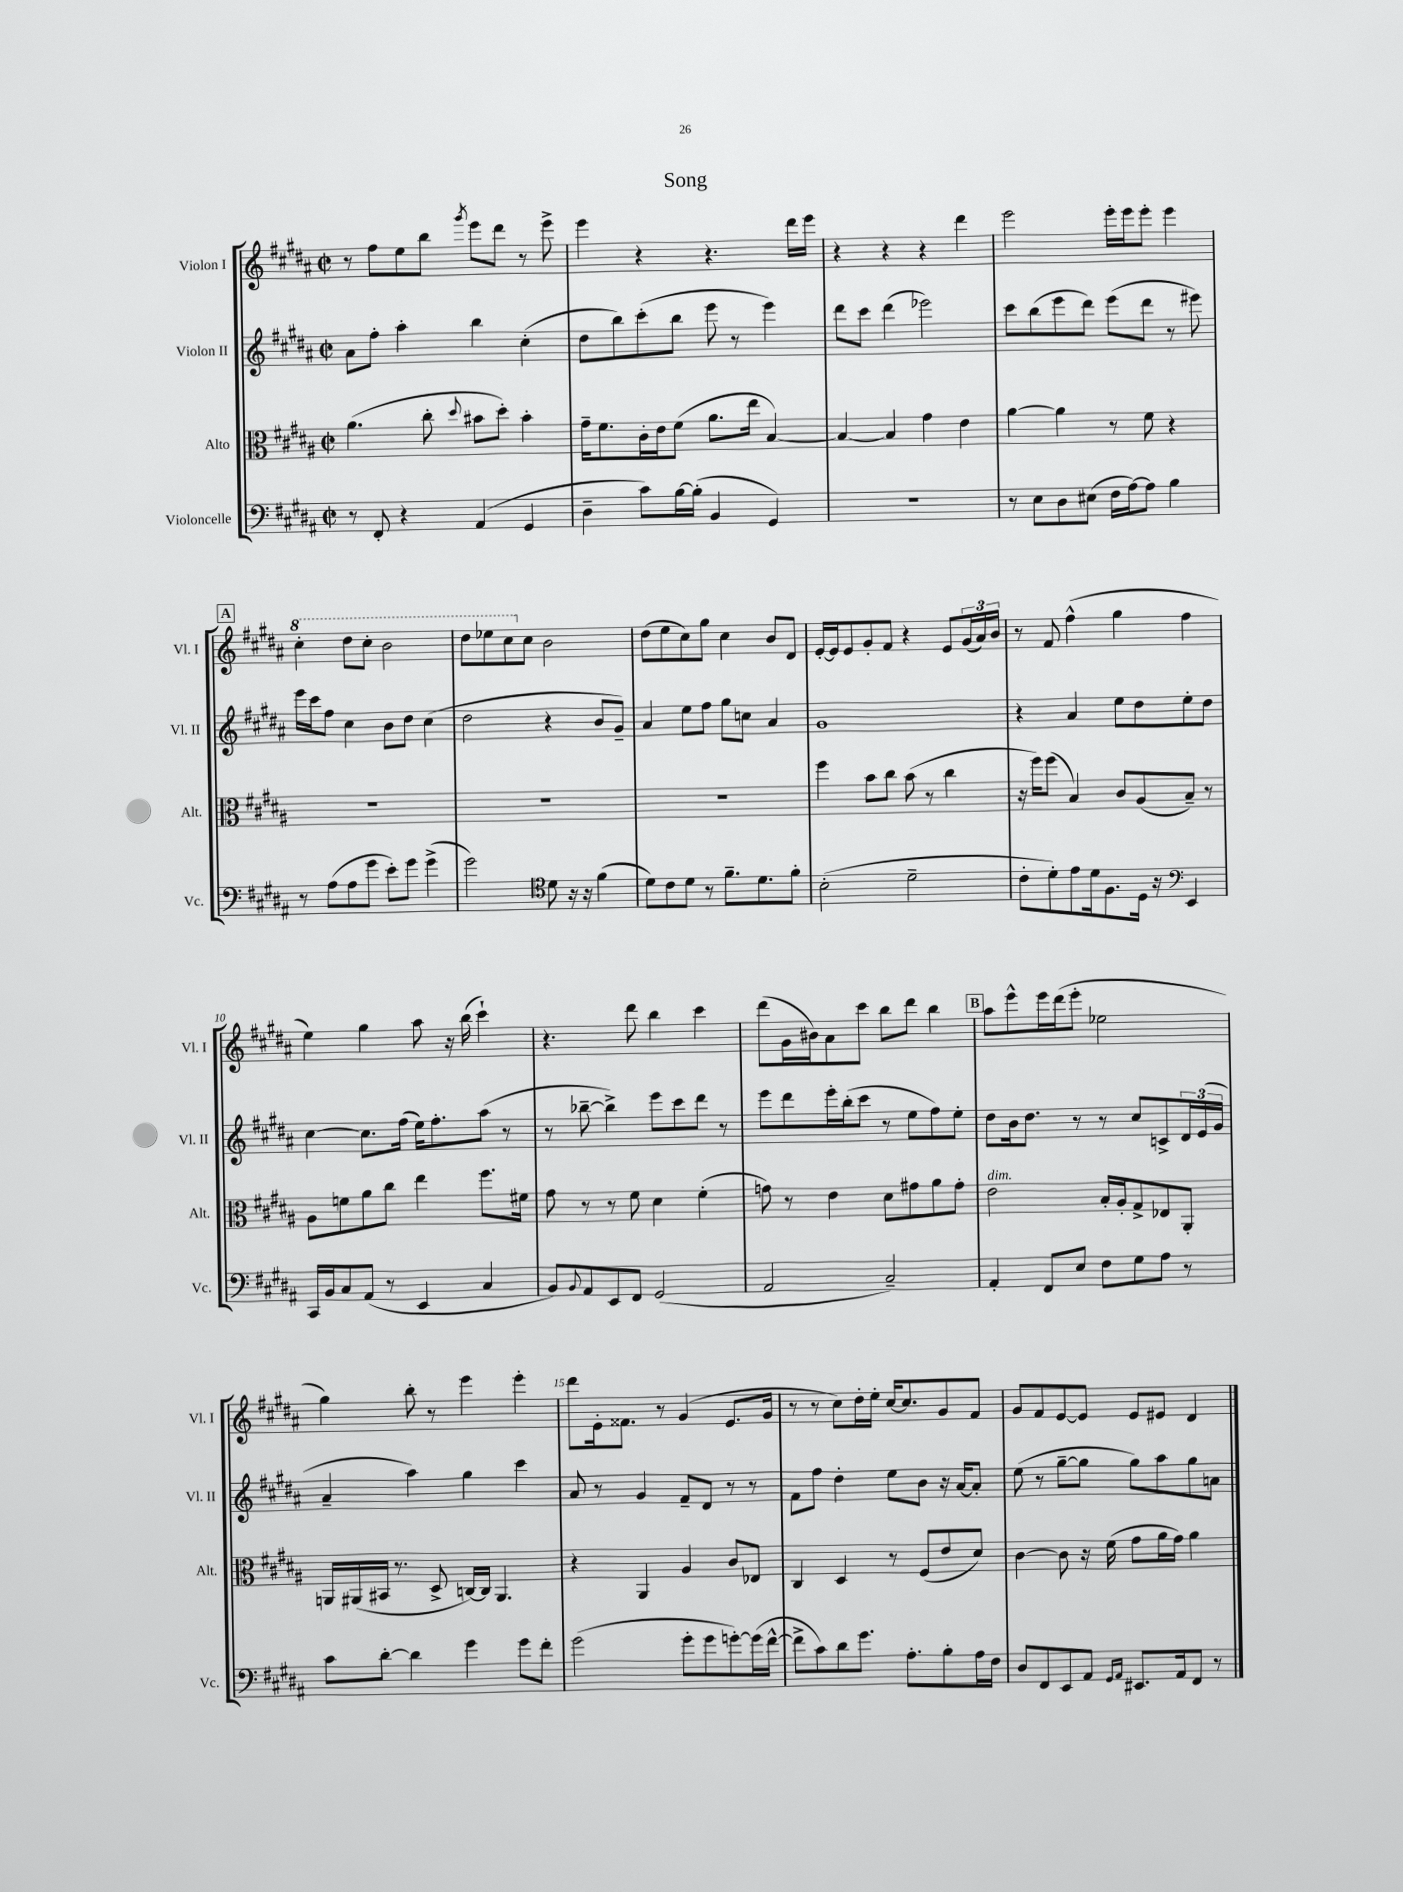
\header { title = "Song" }
<<
\new StaffGroup <<
\new Staff = "s0" \with { instrumentName = "Violon I" shortInstrumentName = "Vl. I" } {
    \clef treble \key b \major \defaultTimeSignature \time 2/2
    r8 fis''8 e''8 b''8 \acciaccatura { gis'''8 } e'''8 dis'''8 r8 e'''8-> |
    e'''4 r4 r4. dis'''16 e'''16 |
    r4 r4 r4 dis'''4 |
    e'''2 e'''16-. e'''16 e'''8-. e'''4 |
    \mark \markup { \box "A" } \ottava #1 cis'''4-. dis'''8 cis'''8-. b''2 |
    dis'''8 ees'''8 cis'''8 \ottava #0 cis''8 b'2 |
    dis''8( e''8 cis''8) gis''8 cis''4 b'8 dis'8 |
    e'16~-. e'16 e'8 gis'8-. fis'8 r4 e'8 \tuplet 3/2 { gis'16( ais'16) b'16 } |
    r8 fis'8 fis''4-^( gis''4 fis''4 |
    e''4) gis''4 ais''8 r16 b''16( cis'''4-!) |
    r4. dis'''8 b''4 cis'''4 |
    dis'''8( gis'16 bis'16) ais'8 cis'''8 b''8 dis'''8 b''4 |
    \mark \markup { \box "B" } ais''8 e'''8-^ e'''16 dis'''16( e'''8-. ees''2 |
    gis''4) b''8-. r8 e'''4 e'''4-. |
    dis'''8 e'16-. fisis'8. r8 gis'4( e'8. gis'16 |
    r8 r8 cis''8) dis''16-. e''16-. cis''16~ cis''8. gis'8 fis'8 |
    gis'8 fis'8 e'8~ e'8 e'8 eis'8 dis'4 \bar "|." |
}
\new Staff = "s1" \with { instrumentName = "Violon II" shortInstrumentName = "Vl. II" } {
    \clef treble \key b \major \defaultTimeSignature \time 2/2
    ais'8 fis''8-. ais''4-. b''4 cis''4-.( |
    dis''8 b''8) cis'''8-.( b''8 e'''8 r8 e'''4) |
    dis'''8 cis'''8 dis'''4( ees'''2) |
    cis'''8 b''8( e'''8 dis'''8) e'''8( dis'''8 r8 eis'''8) |
    \mark \markup { \box "A" } e'''16 cis'''16 fis''8 cis''4 b'8 dis''8 cis''4( |
    dis''2 r4 b'8 gis'8--) |
    ais'4 e''8 fis''8 gis''8 c''8 ais'4 |
    gis'1 |
    r4 ais'4 e''8 dis''8 e''8-. dis''8 |
    cis''4~ cis''8. fis''16( e''16) fis''8.-. ais''8( r8 |
    r8 bes''8~-- bes''4->) e'''8 cis'''8 dis'''8 r8 |
    e'''8 dis'''8 e'''16-. b''16-.( cis'''8 r8 e''8 fis''8) e''8-. |
    \mark \markup { \box "B" } dis''8 b'16 dis''8. r8 r8 cis''8 c'8-> \tuplet 3/2 { dis'16 e'16( gis'16 } |
    ais'4-- ais''4) gis''4 cis'''4 |
    ais'8 r8 gis'4 fis'8-- dis'8 r8 r8 |
    fis'8 fis''8 dis''4-. e''8 b'8 r16 ais'16~ ais'8-. |
    e''8( r8 gis''8~-- gis''8 gis''8) ais''8 gis''8 a'8 \bar "|." |
}
\new Staff = "s2" \with { instrumentName = "Alto" shortInstrumentName = "Alt." } {
    \clef alto \key b \major \defaultTimeSignature \time 2/2
    ais'4.( cis''8-. \appoggiatura { dis''8 } bis'8 dis''8-.) bis'4-. |
    gis'16-- fis'8. cis'16-. e'16 fis'8( ais'8. e''16 b4~) |
    b4~ b4 gis'4 e'4 |
    ais'4~ ais'4 r8 fis'8 r4 |
    \mark \markup { \box "A" } R1 |
    R1 |
    R1 |
    fis''4 b'8 cis''8 b'8( r8 cis''4 |
    r16 fis''16) fis''8( b4) cis'8 ais8( b8--) r8 |
    ais8 f'8 ais'8 cis''8 e''4 fis''8. fis'16 |
    gis'8 r8 r8 fis'8 dis'4 fis'4-.( |
    g'8) r8 e'4 dis'8 gis'8 ais'8 gis'8-. |
    \mark \markup { \box "B" } e'2^\markup { \italic "dim." } b16-. ais16-. gis8-> ees8 ais,8-. |
    a,16 ais,16( bis,16 r8. dis8-> c16~) c16 ais,4. |
    r4 ais,4 ais4 cis'8 ees8 |
    cis4 dis4 r8 fis8( e'8 dis'8) |
    cis'4~ cis'8 r16 fis'16( gis'8 ais'16 gis'16) ais'4 \bar "|." |
}
\new Staff = "s3" \with { instrumentName = "Violoncelle" shortInstrumentName = "Vc." } {
    \clef bass \key b \major \defaultTimeSignature \time 2/2
    r8 fis,8-. r4 ais,4( gis,4 |
    dis4-- cis'8) b16~ b16-.( b,4 gis,4) |
    R1 |
    r8 e8 dis8 eis8( fis16 ais16~) ais8 b4 |
    \mark \markup { \box "A" } r8 ais8( ais8 gis'8 e'8-.) gis'8 gis'4->( |
    gis'2) \clef tenor dis'8 r16 r16 fis'4( |
    dis'8) cis'8 dis'8 r8 fis'8.-- dis'8. fis'8-. |
    b2-.( dis'2-- |
    cis'8-. dis'8-.) e'8 dis'16 fis8. dis16 r16 \clef bass e,4 |
    cis,16 b,16 cis8 ais,8( r8 e,4 cis4 |
    b,8) \appoggiatura { b,8 } ais,8 e,8 fis,8 gis,2( |
    ais,2 cis2--) |
    \mark \markup { \box "B" } ais,4-. fis,8 e8 fis8 gis8 ais8 r8 |
    cis'8 dis'8~-. dis'4 gis'4 gis'8 fis'8-. |
    gis'2( gis'8-. gis'8 g'8~-.) g'16( fis'16~-^ |
    fis'8-> cis'8) dis'8 gis'8. ais8.-. b8-. ais16 fis16 |
    dis8 fis,8 e,8 ais,8 \grace { gis,16 ais,16 } eis,8. ais,16 fis,8 r8 \bar "|." |
}
>>
>>
\layout { \context { \Score \override BarNumber.break-visibility = ##(#f #t #t) barNumberVisibility = #(every-nth-bar-number-visible 5) } }
